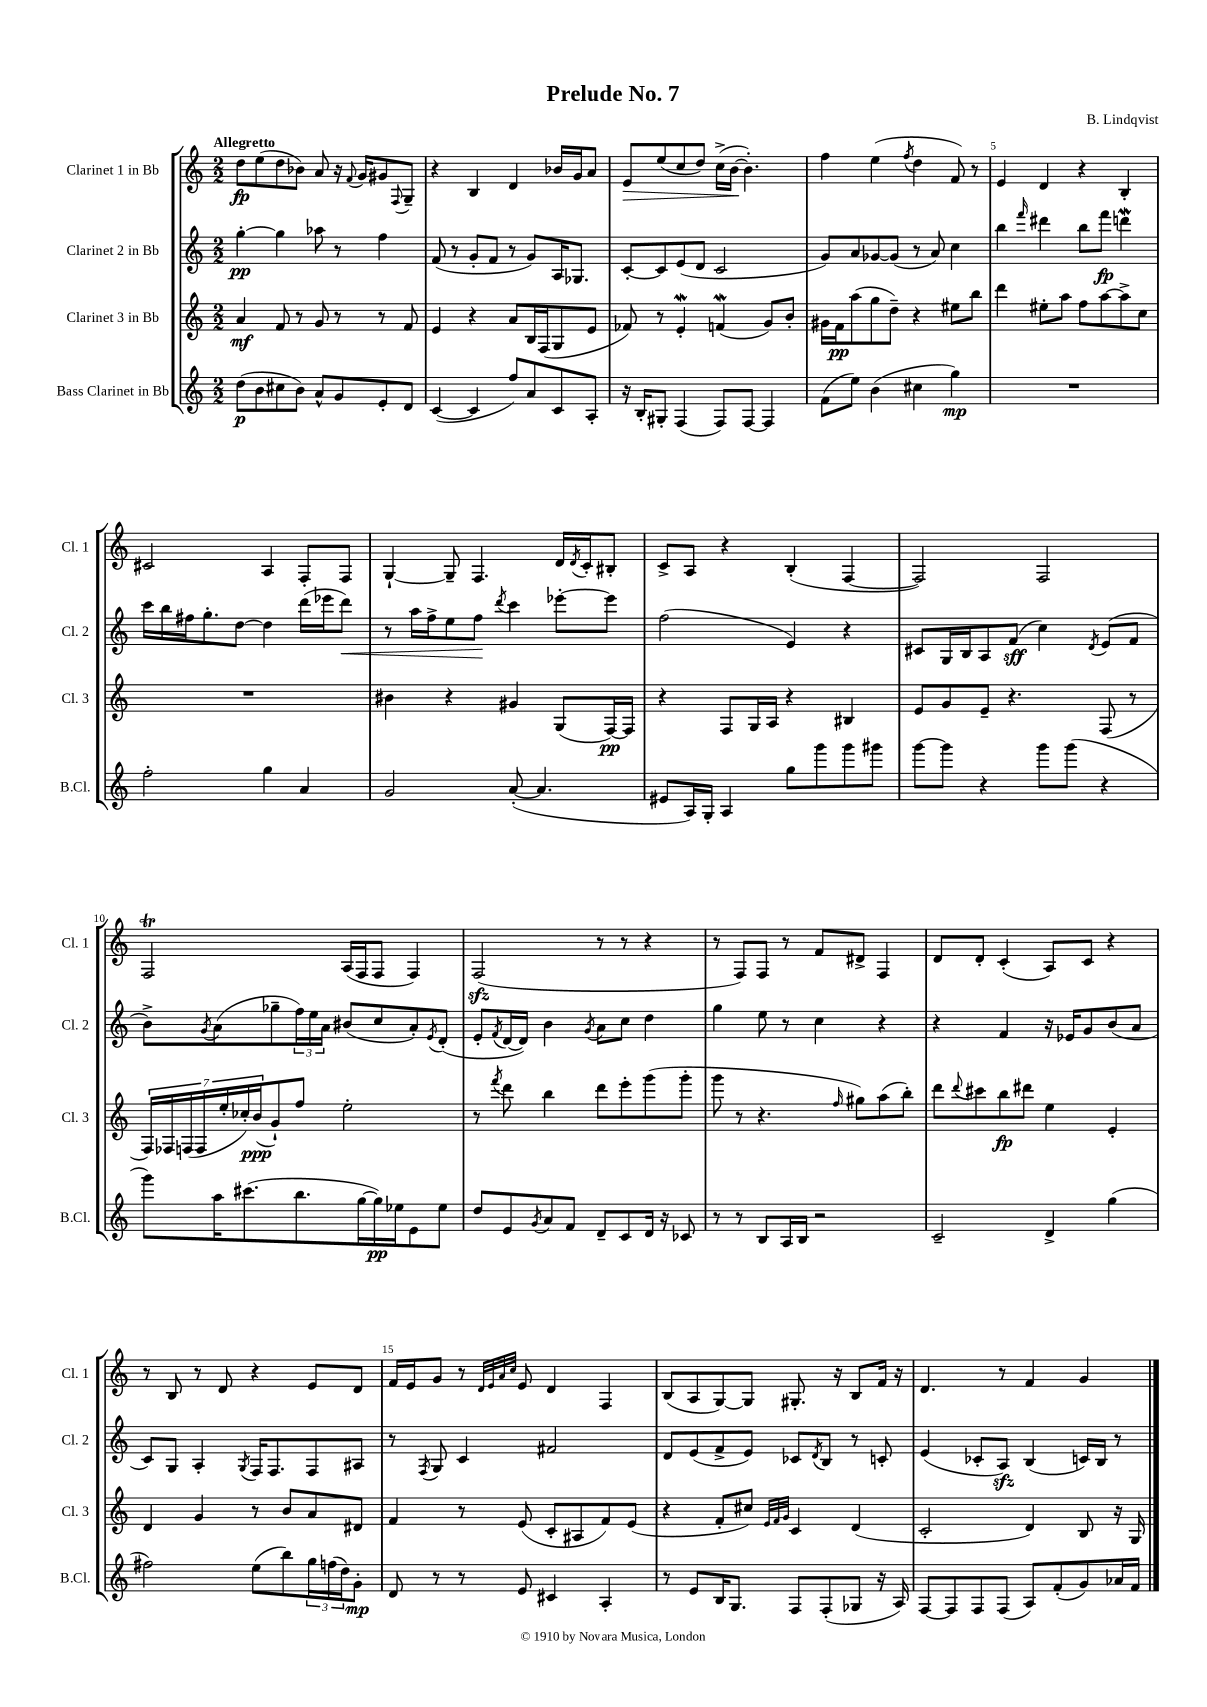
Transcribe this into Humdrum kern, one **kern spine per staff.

**kern	**kern	**kern	**kern
*staff4	*staff3	*staff2	*staff1
*clefG2	*clefG2	*clefG2	*clefG2
*k[]	*k[]	*k[]	*k[]
*M2/2	*M2/2	*M2/2	*M2/2
(8dd	4a	[4gg'	8dd
8b	.	.	(8ee
8cc#	8f	4gg]	8dd
8b)	8r	.	8b-)
8a^^	8g	8aa-	8a
8g	8r	8r	16r
.	.	.	8qqf
.	.	.	16g
8e'	8r	4ff	8g#
.	.	.	8qqF
8d	8f	.	8G~
=	=	=	=
([4c	4e	(8f	4r
.	.	8r	.
4c]	4r	8g'	4B
.	.	8f	.
8ff)	8a	8r	4d
8a	16B	8g)	.
.	(16F	.	.
8c	8G	16A	16b-
.	.	8.G-	16g
8A'	8e	.	8a
=	=	=	=
16r	8f-)	[8c'	8e
16B'	.	.	.
8G#'	8r	8c]	(8ee
(4F	4e'	(8e	8cc
.	.	8d	8dd)
8F)	(4f	2c	(16cc^
.	.	.	[16b
[8F	.	.	4.b'])
4F]	8g)	.	.
.	8b'	.	.
=	=	=	=
(8f	16g#	8g)	4ff
.	16f	.	.
8ee)	(8aa	8a	.
(4b	8gg	[8g-	(4ee
.	8dd~)	(8g-]	.
.	.	.	8qff
4cc#	4r	8r	4dd
.	.	8a)	.
4gg)	8ee#	4cc	8f)
.	8bb	.	8r
=	=	=	=
1r	4ddd	4bb	4e
.	.	16qqfff	.
.	8ee#'	4ddd#	4d
.	8aa	.	.
.	8ff	8bb	4r
.	[8aa	8fff	.
.	8aa^]	4ddd	4B'
.	8cc	.	.
=	=	=	=
2ff'	1r	16ccc	2c#
.	.	16bb	.
.	.	16ff#	.
.	.	8.gg'	.
.	.	[8dd	.
4gg	.	4dd]	4A
4a	.	(16ddd	8F'
.	.	16eee-	.
.	.	8ddd)	8F
=	=	=	=
2g	4b#	8r	[4G`
.	.	16aa	.
.	.	16ff^	.
.	4r	8ee	8G~]
.	.	8ff	4.F
.	.	8qddd	.
([8a'	4g#	4ccc	.
4.a]	.	.	.
.	(8G	[8eee-'	16d
.	.	.	8qd
.	.	.	16c'
.	[16F)	8eee-]	8B#'
.	16F]	.	.
=	=	=	=
8e#	4r	(2ff	8c^
16A)	.	.	8A
16G'	.	.	.
4A	8F	.	4r
.	16G	.	.
.	16A	.	.
8gg	4r	4e)	(4B'
8ggg	.	.	.
8ggg	4B#	4r	[4F
8ggg#	.	.	.
=	=	=	=
[8ggg	8e	8c#	2F])
8ggg]	8g	16G	.
.	.	16B	.
4r	8e~	8A	.
.	4.r	(8f	.
8ggg	.	4cc)	2F
(8ggg	.	.	.
.	.	8qd	.
4r	(8F	(8e	.
.	8r	8f	.
=	=	=	=
8ggg)	28F)	8b^)	2F
.	28F-	.	.
.	(28F	.	.
.	28F	.	.
.	.	8qg	.
16aa	.	(8a	.
.	28ee'	.	.
.	28cc-')	.	.
(8.ccc#	.	.	.
.	(28b	.	.
.	8g`)	8gg-~	.
8.bb	8ff	24ff)	.
.	.	24ee	.
.	.	24a	.
.	2ee'	(8b#	(16A
[16gg	.	.	16F
16gg])	.	8cc	8F
16ee-	.	.	.
8e	.	8a')	4F)
.	.	8qe	.
8ee-	.	(8d'	.
=	=	=	=
8dd	8r	8e'	(2F
.	8qfff	8qf	.
8e	8ddd	[16d	.
.	.	16d])	.
8qg	.	.	.
8a	4bb	4b	.
8f	.	.	.
.	.	8qg	.
8d~	8ddd	8a	8r
8c	8eee'	8cc	8r
16d	(8ggg	4dd	4r
16r	.	.	.
8c-	8ggg'	.	.
=	=	=	=
8r	8ggg	4gg	8r
8r	8r	.	8F)
8B	4.r	8ee	8F
16A	.	8r	8r
16B	.	.	.
2r	.	4cc	8f
.	16qqff	.	.
.	8gg#)	.	8d#^
.	(8aa	4r	4F
.	8bb')	.	.
=	=	=	=
2c~	8ddd	4r	8d
.	8qqddd	.	.
.	8ccc#	.	8d'
.	8bb	4f	(4c'
.	8ddd#	.	.
4d^	4ee	16r	8A)
.	.	16e-	.
.	.	8g	8c
(4gg	4e'	(8b	4r
.	.	8a	.
=	=	=	=
2ff#)	4d	8c)	8r
.	.	8G	8B
.	4g	4A'	8r
.	.	.	8d
.	.	8qG	.
(8ee	8r	16F	4r
.	.	8.F	.
8bb)	8b	.	.
24gg	8a	8F	8e
(24ff	.	.	.
24dd)	.	.	.
8g'	8d#	8A#	8d
=	=	=	=
8d	4f	8r	16f
.	.	.	16e
.	.	8qF	.
8r	.	8G	8g
8r	8r	4c	8r
.	.	.	32qqd
.	.	.	32qqe
.	.	.	32qqa
.	.	.	32qqcc
8e	(8e	.	8e
4c#	8c'	2f#	4d
.	8A#	.	.
4A'	8f)	.	4F
.	(8e	.	.
=	=	=	=
8r	4r	8d	(8B
8e	.	(8e	8A
16B	8f'	8f^	[8G)
8.G	.	.	.
.	8cc#)	8e)	8G]
.	32qqe	.	.
.	32qqf	.	.
.	32qqg	.	.
8F	4c	8c-	8.G#'
.	.	8qd	.
(8F'	.	8B	.
.	.	.	16r
8G-	(4d	8r	8B
16r	.	8c'	16f
16A)	.	.	16r
=	=	=	=
[8F	2c'	(4e	4.d
8F]	.	.	.
8F	.	8c-'	.
(8F	.	8A)	8r
8A)	4d)	(4B	4f
(8f'	.	.	.
8g)	8B	16c)	4g
.	.	16B	.
16a-	16r	8r	.
16f	16G	.	.
==	==	==	==
*-	*-	*-	*-
